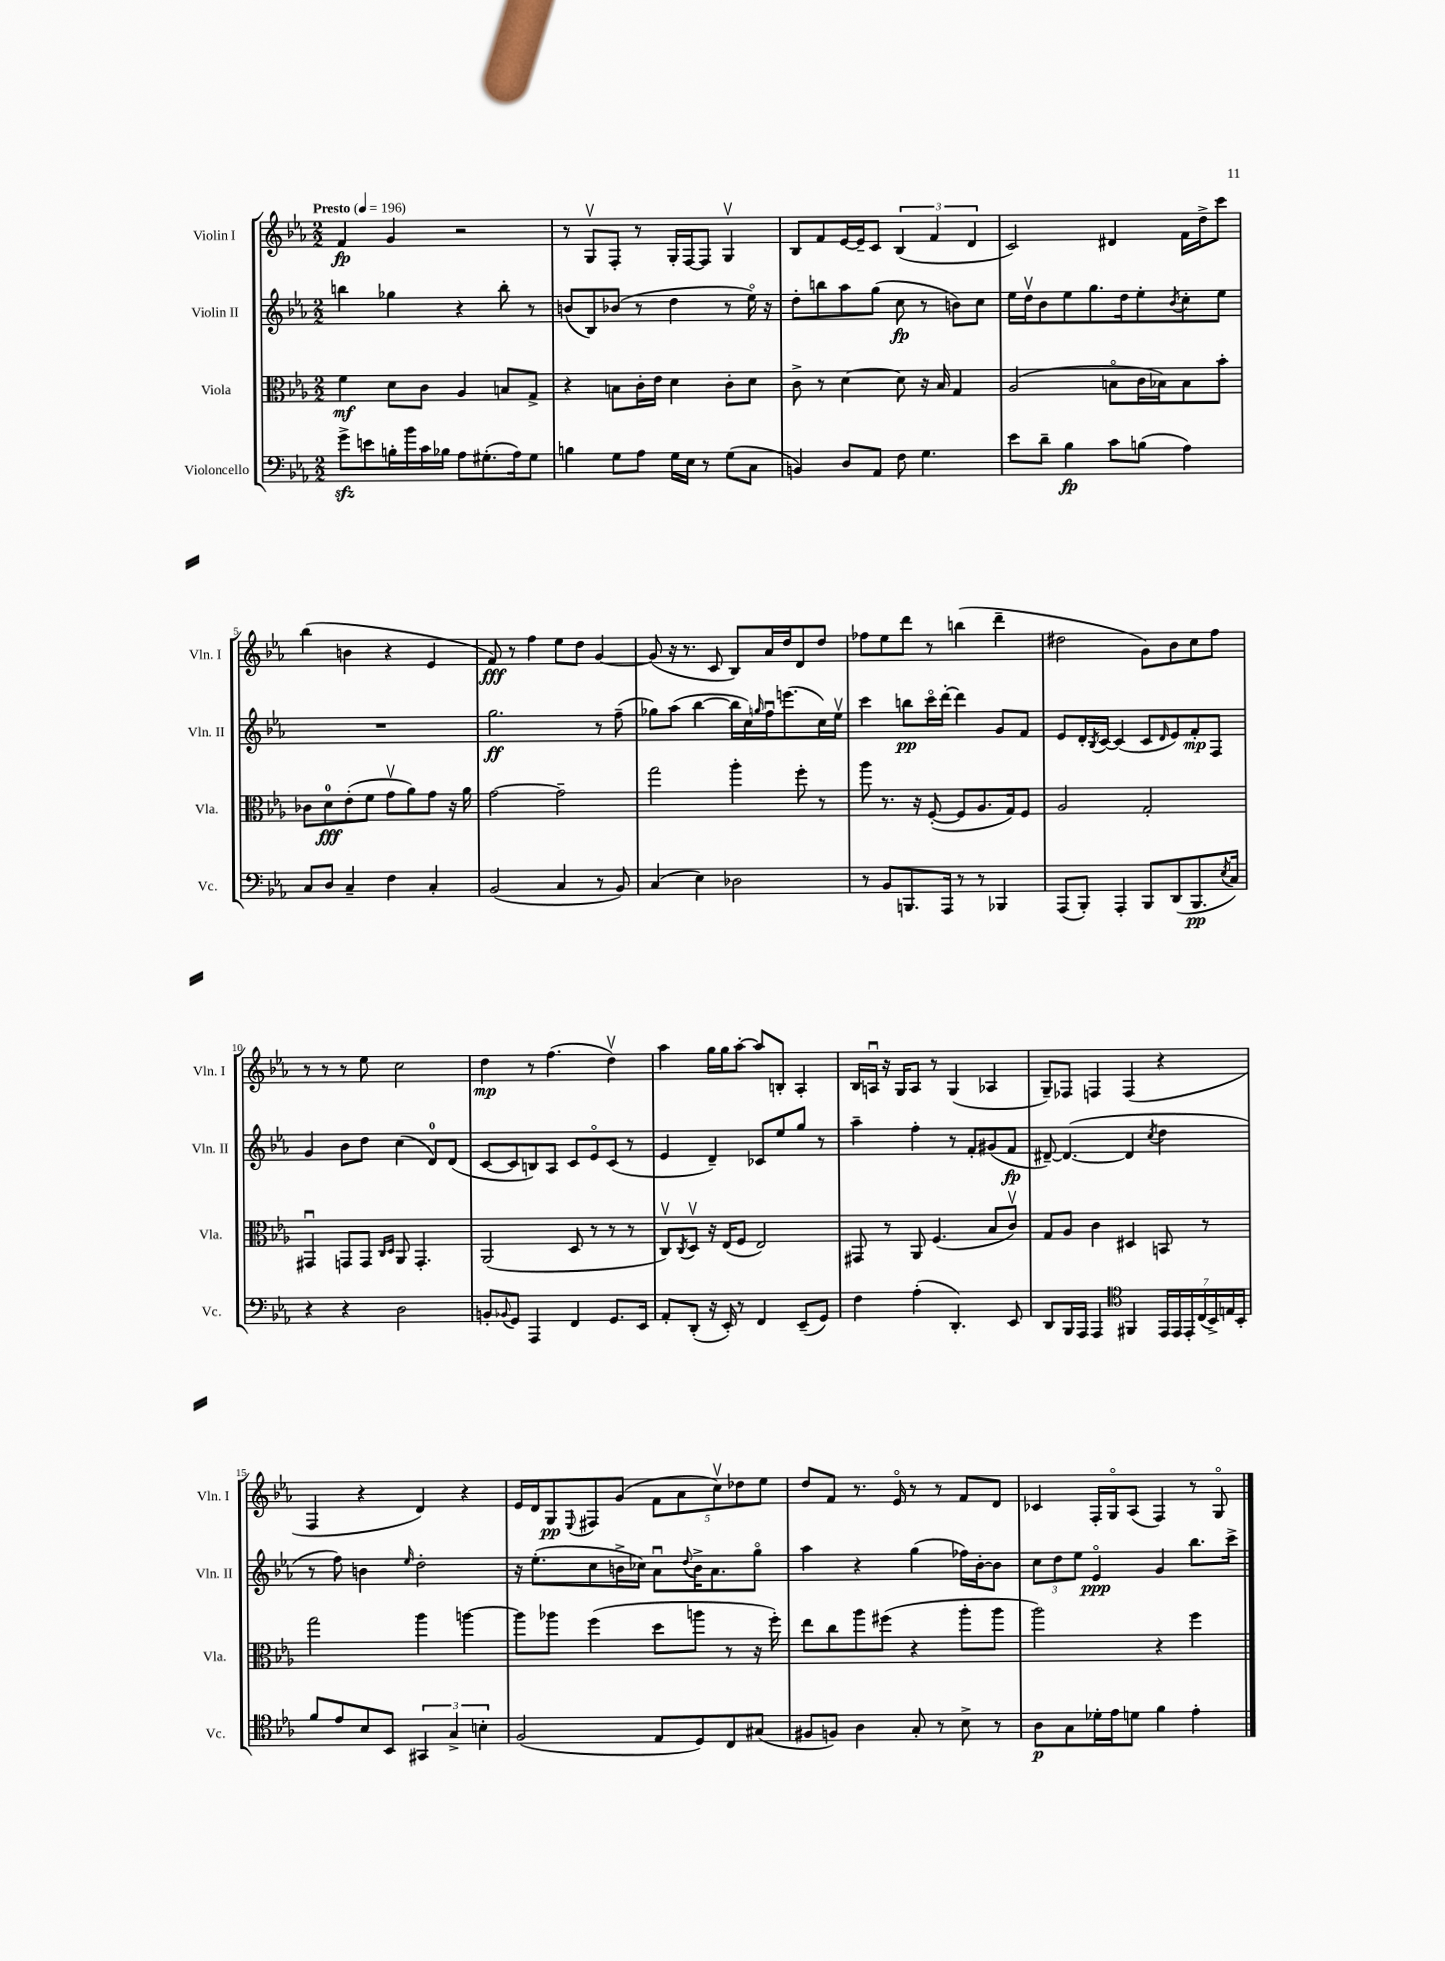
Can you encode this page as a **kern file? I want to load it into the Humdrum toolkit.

**kern	**dynam	**kern	**dynam	**kern	**dynam	**kern	**dynam
*part4	*part4	*part3	*part3	*part2	*part2	*part1	*part1
*staff4	*staff4	*staff3	*staff3	*staff2	*staff2	*staff1	*staff1
*I"Violoncello	*	*I"Viola	*	*I"Violin II	*	*I"Violin I	*
*I'Vc.	*	*I'Vla.	*	*I'Vln. II	*	*I'Vln. I	*
*clefF4	*	*clefC3	*	*clefG2	*	*clefG2	*
*k[b-e-a-]	*	*k[b-e-a-]	*	*k[b-e-a-]	*	*k[b-e-a-]	*
*M2/2	*	*M2/2	*	*M2/2	*	*M2/2	*
*MM196	*	*MM196	*	*MM196	*	*MM196	*
=1	=1	=1	=1	=1	=1	=1	=1
!	!	!	!	!	!	!LO:TX:a:B:t=Presto	!
8gzz^\L	.	4f\	mf	4bbn\	.	4f/	fp
8en\	.	.	.	.	.	.	.
16Bn'\L	.	8d\L	.	4gg-X\	.	4g/	.
16b-\	.	.	.	.	.	.	.
16c\	.	8c\J	.	.	.	.	.
16B-X\JJ	.	.	.	.	.	.	.
8A-\L	.	4A-/	.	4r	.	2r	.
(8.G#X'\	.	.	.	.	.	.	.
.	.	8Bn/L	.	8bb'\	.	.	.
16A-\k)	.	.	.	.	.	.	.
8G#\J	.	8G^/J	.	8r	.	.	.
=2	=2	=2	=2	=2	=2	=2	=2
4Bn\	.	4r	.	(8bn/L	.	8r	.
.	.	.	.	8B-/)	.	8Gv/L	.
8G\L	.	8Bn\L	.	(8b-X/J	.	8F'/J	.
8A-\J	.	16c'\L	.	8r	.	8r	.
.	.	16e-\JJ	.	.	.	.	.
16G\LL	.	4d\	.	4dd\	.	16G'/LL	.
16E-\JJ	.	.	.	.	.	[16F/J	.
8r	.	.	.	.	.	8F/J]	.
(8G\L	.	8c'\L	.	8r	.	4Gv/	.
8C\J	.	8d\J	.	16ee-\)	.	.	.
.	.	.	.	16r	.	.	.
=3	=3	=3	=3	=3	=3	=3	=3
4BBn/)	.	8c^\	.	8dd'\L	.	8B-/L	.
.	.	8r	.	8bbn\	.	8f/	.
8D/L	.	[4d\	.	8aa-\	.	[16e-/L	.
.	.	.	.	.	.	16e-~/J]	.
8AA-/J	.	.	.	(8gg\J	.	8c/J	.
8F\	.	8d\]	.	8cc\	fp	(6B-/	.
4.G\	.	16r	.	8r	.	.	.
.	.	.	.	.	.	6f/	.
.	.	16B-/	.	.	.	.	.
.	.	4G/	.	8bn\L)	.	.	.
.	.	.	.	.	.	6d/	.
.	.	.	.	8cc\J	.	.	.
=4	=4	=4	=4	=4	=4	=4	=4
8e-\L	.	(2A-/	.	16ee-\LL	.	2c/)	.
.	.	.	.	16ddv\J	.	.	.
8d~\J	.	.	.	8b-\	.	.	.
4B-\	fp	.	.	8ee-\	.	.	.
.	.	.	.	8.gg\	.	.	.
8c\L	.	8Bn\L	.	.	.	4d#X/	.
.	.	.	.	16dd\k	.	.	.
(8Bn\J	.	16c\L	.	8ee-'\	.	.	.
.	.	16B-X\J)	.	.	.	.	.
.	.	.	.	8qb-/	.	.	.
4A-\)	.	8B-\	.	8cc'\	.	16f\LL	.
.	.	.	.	.	.	16dd^\J	.
.	.	8b-'\J	.	8ee-\J	.	8ccc\J	.
!!LO:LB:g=z
=5	=5	=5	=5	=5	=5	=5	=5
8C/L	.	8c-X\L	.	1r	.	(4bb-\	.
8D/J	.	8d\	fff	.	.	.	.
4C~/	.	(8e-'\	.	.	.	4bn\	.
.	.	8f\J	.	.	.	.	.
4F\	.	8gv\L	.	.	.	4r	.
.	.	8a-\)	.	.	.	.	.
4C'/	.	8g\J	.	.	.	4e-/	.
.	.	16r	.	.	.	.	.
.	.	16a-\	.	.	.	.	.
=6	=6	=6	=6	=6	=6	=6	=6
(2BB-/	.	[2g\	.	2.gg\	ff	8f/)	fff
.	.	.	.	.	.	8r	.
.	.	.	.	.	.	4ff\	.
4C/	.	2g~\]	.	.	.	8ee-\L	.
.	.	.	.	.	.	8dd\J	.
8r	.	.	.	8r	.	[4g/	.
8BB-/)	.	.	.	(8ff~\	.	.	.
=7	=7	=7	=7	=7	=7	=7	=7
(4C/	.	2gg\	.	8gg-X\L)	.	(8g/]	.
.	.	.	.	(8aa-\J	.	16r	.
.	.	.	.	.	.	8.r	.
4E-\)	.	.	.	[4bb-\	.	.	.
.	.	.	.	.	.	8c/	.
2D-X\	.	4aa-'\	.	16bb-\LL]	.	8B-/L)	.
.	.	.	.	16cc\)	.	.	.
.	.	.	.	16qqggn/	.	.	.
.	.	.	.	16ffu\J	.	16a-/L	.
.	.	.	.	(8.eeen\	.	16dd/J	.
.	.	8ff'\	.	.	.	8d/	.
.	.	8r	.	16cc\L)	.	8dd/J	.
.	.	.	.	16ee-v\JJ	.	.	.
=8	=8	=8	=8	=8	=8	=8	=8
8r	.	8aa-\	.	4ccc\	.	8ff-X\L	.
8BB-/L	.	8.r	.	.	.	8ee-\	.
8.BBBn/	.	.	.	8bbn\L	pp	8ddd\J	.
.	.	16r	.	.	.	.	.
.	.	([8F'/	.	16ccc\L	.	8r	.
16AAA-/Jk	.	.	.	[16ddd'\JJ	.	.	.
8r	.	8F/L]	.	4ddd\]	.	(4bbn\	.
8r	.	8.A-/	.	.	.	.	.
4BBB-X/	.	.	.	8g/L	.	4ddd~\	.
.	.	16G/k)	.	.	.	.	.
.	.	8F/J	.	8f/J	.	.	.
=9	=9	=9	=9	=9	=9	=9	=9
(8AAA-/L	.	2A-/	.	8e-/L	.	2dd#X\	.
8BBB-'/J)	.	.	.	16d'/L	.	.	.
.	.	.	.	8qB-/	.	.	.
.	.	.	.	[16c/JJ	.	.	.
4AAA-'/	.	.	.	(4c/]	.	.	.
8BBB-/L	.	2G'/	.	8c/L	.	8g\L)	.
.	.	.	.	16qqd/	.	.	.
(8DD/	.	.	.	8e-/)	.	8b-\	.
8.BBB-/	pp	.	.	8f'/	mp	8cc\	.
.	.	.	.	8F/J	.	8ff\J	.
8qE-/	.	.	.	.	.	.	.
16C/Jk)	.	.	.	.	.	.	.
!!LO:LB:g=z
=10	=10	=10	=10	=10	=10	=10	=10
4r	.	4GG#Xu/	.	4g/	.	8r	.
.	.	.	.	.	.	8r	.
4r	.	8GGn/L	.	8b-\L	.	8r	.
.	.	8GG/J	.	8dd\J	.	8ee-\	.
.	.	16qqC/LL	.	.	.	.	.
.	.	16qqD/JJ	.	.	.	.	.
2D\	.	8AA-/	.	(4cc\	.	2cc\	.
.	.	4.GG'/	.	.	.	.	.
.	.	.	.	8d/L)	.	.	.
.	.	.	.	(8d/J	.	.	.
=11	=11	=11	=11	=11	=11	=11	=11
8BBn'/L	.	(2AA-/	.	[8c/L	.	4dd\	mp
8qqBB-X/	.	.	.	.	.	.	.
8GG/J	.	.	.	8c/]	.	.	.
4AAA-/	.	.	.	8Bn/)	.	8r	.
.	.	.	.	8A-/J	.	(4.ff\	.
4FF/	.	8D/	.	8c/L	.	.	.
.	.	8r	.	8e-/	.	.	.
8.GG/L	.	8r	.	(8c/J	.	4ddv\)	.
.	.	8r	.	8r	.	.	.
16EE-/Jk	.	.	.	.	.	.	.
=12	=12	=12	=12	=12	=12	=12	=12
8AA-'/L	.	8Cv/L)	.	4e-/	.	4aa-\	.
.	.	8qC/	.	.	.	.	.
(8DD'/J	.	8Dv/J	.	.	.	.	.
16r	.	16r	.	4d~/)	.	16gg\LL	.
16EE-'/)	.	(16E-/KL	.	.	.	16gg\J	.
8r	.	8F/J	.	.	.	[8aa-'\J	.
4FF/	.	2E-/)	.	8c-X/L	.	8aa-/L]	.
.	.	.	.	8ee-/	.	8Bn'/J	.
(8EE-~/L	.	.	.	8gg/J	.	4A-'/	.
8GG/J)	.	.	.	8r	.	.	.
=13	=13	=13	=13	=13	=13	=13	=13
4F\	.	8GG#X/	.	4aa-~\	.	16B-/LL	.
.	.	.	.	.	.	16Anu/JJ	.
.	.	8r	.	.	.	16r	.
.	.	.	.	.	.	16G/KL	.
(4A-'\	.	8AA-/	.	4ff'\	.	8A/J	.
.	.	(4.F/	.	.	.	8r	.
4.DD'/)	.	.	.	8r	.	(4G/	.
.	.	.	.	8f'/L	.	.	.
.	.	8B-/L	.	(8g#X/	.	4A-X/	.
8EE-/	.	8cv/J)	.	8f/J	fp	.	.
=14	=14	=14	=14	=14	=14	=14	=14
8DD/L	.	8G/L	.	[8d#X~/)	.	8G~/L)	.
16BBB-/L	.	8A-/J	.	(4.d#/_	.	8F-X/J	.
16AAA-/JJ	.	.	.	.	.	.	.
4AAA-/	.	4c\	.	.	.	4Fn/	.
*clefC4	*	*	*	*	*	*	*
4FF#X/	.	4D#X/	.	4d#/]	.	(4F/	.
.	.	.	.	8qcc/	.	.	.
28EE-/LL	.	8BBn/	.	4dd\	.	4r	.
28EE-/	.	.	.	.	.	.	.
28EE-'/	.	.	.	.	.	.	.
(28C/	.	.	.	.	.	.	.
.	.	8r	.	.	.	.	.
28BB-^/)	.	.	.	.	.	.	.
28En/	.	.	.	.	.	.	.
28BB-'/JJ	.	.	.	.	.	.	.
!!LO:LB:g=z
=15	=15	=15	=15	=15	=15	=15	=15
8f/L	.	2gg\	.	8r	.	4F/	.
8e-/	.	.	.	8ff\)	.	.	.
8B-/	.	.	.	4bn\	.	4r	.
8BB-/J	.	.	.	.	.	.	.
.	.	.	.	16qqee-/	.	.	.
6GG#X/	.	4aa-\	.	2dd'\	.	4d/)	.
6G^/	.	.	.	.	.	.	.
.	.	[4aan\	.	.	.	4r	.
6Bn'\	.	.	.	.	.	.	.
=16	=16	=16	=16	=16	=16	=16	=16
(2F/	.	8aa\L]	.	16r	.	16e-/LL	.
.	.	.	.	(8.ee-'\L	.	16d/J	.
.	.	8aa-X\J	.	.	.	8G/	pp
.	.	.	.	.	.	8qqE-/	.
.	.	(4ff\	.	8cc\	.	8F#X/	.
.	.	.	.	16bn^\L	.	(8g/J	.
.	.	.	.	16cc-X\JJ)	.	.	.
8E-/L	.	8dd\L	.	8a-u\L	.	10f\L	.
.	.	.	.	.	.	10a-\	.
.	.	.	.	8qqdd/	.	.	.
8D/)	.	8aan\J	.	16b^\K	.	.	.
.	.	.	.	8.a-\	.	.	.
.	.	.	.	.	.	10ccv\)	.
8C/	.	8r	.	.	.	.	.
.	.	.	.	.	.	10dd-X\	.
(8G#X/J	.	16r	.	8gg\J	.	.	.
.	.	.	.	.	.	10ee-\J	.
.	.	16ff'\)	.	.	.	.	.
=17	=17	=17	=17	=17	=17	=17	=17
8F#X/L	.	8ee-\L	.	4aa-\	.	8dd/L	.
8Fn/J)	.	8cc\	.	.	.	8f/J	.
4A-\	.	8aa-\	.	4r	.	8.r	.
.	.	(8ff#X\J	.	.	.	.	.
.	.	.	.	.	.	16e-/	.
8G'/	.	4r	.	(4gg\	.	8r	.
8r	.	.	.	.	.	8r	.
8B-^\	.	8aa-'\L	.	16ff-X\LL)	.	8f/L	.
.	.	.	.	[16b-'\J	.	.	.
8r	.	8aa-\J	.	8b-\J]	.	8d/J	.
=18	=18	=18	=18	=18	=18	=18	=18
8A-\L	p	2aa-\)	.	12cc\L	.	4c-X/	.
.	.	.	.	12dd\	.	.	.
8G\	.	.	.	.	.	.	.
.	.	.	.	12ee-\J	.	.	.
16d-X'\L	.	.	.	4e-/	ppp	16F'/LL	.
16e-\J	.	.	.	.	.	16G/J	.
8dn\J	.	.	.	.	.	(8A-/J	.
4f\	.	4r	.	4g/	.	4F/)	.
4e-'\	.	4ff\	.	8.bb-\L	.	8r	.
.	.	.	.	.	.	8G/	.
.	.	.	.	16ccc^\Jk	.	.	.
==	==	==	==	==	==	==	==
*-	*-	*-	*-	*-	*-	*-	*-
